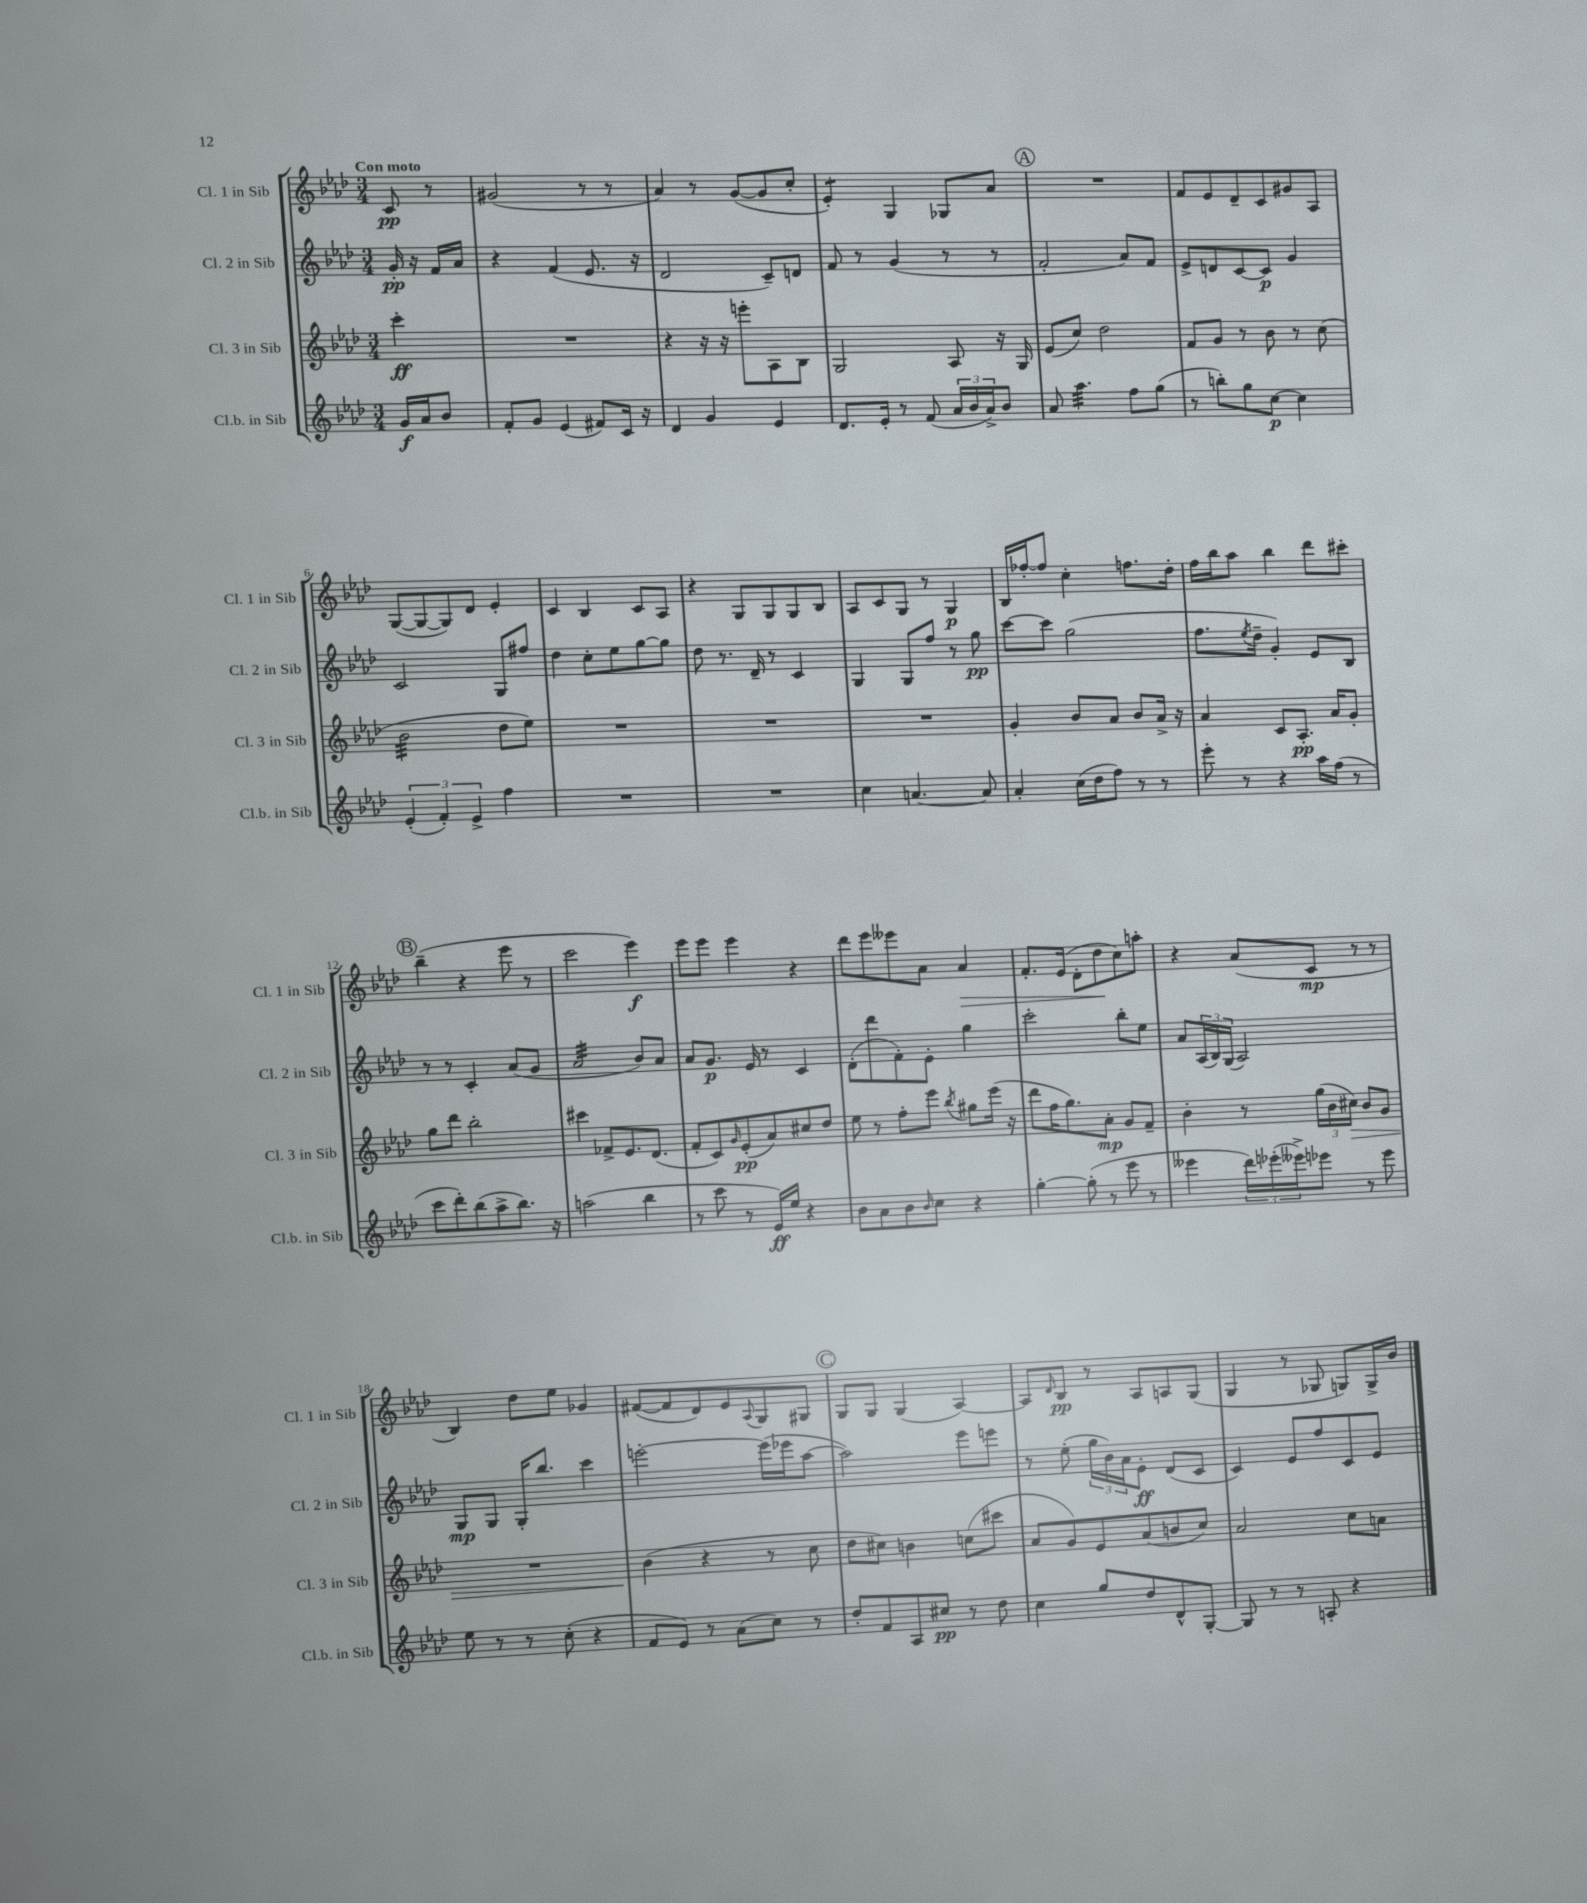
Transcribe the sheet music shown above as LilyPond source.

<<
\new StaffGroup <<
\new Staff = "s0" \with { instrumentName = "Cl. 1 in Sib" shortInstrumentName = "Cl. 1 in Sib" } {
    \clef treble \key aes \major \numericTimeSignature \time 3/4 \partial 4 \tempo "Con moto"
    c'8\pp r8 |
    gis'2( r8 r8 |
    aes'4) r8 g'8~( g'8 c''8-. |
    ees'4:8-.) g4 ges8 aes'8 |
    \mark \markup { \circle "A" } R2. |
    f'8 ees'8 des'8-- c'8 gis'8 aes8 |
    g8~( g8~ g8) des'8 ees'4-. |
    c'4 bes4 c'8 aes8 |
    r4 g8 g8 g8 bes8 |
    aes8 c'8 g8 r8 g4\p |
    bes16 fes''16~-. fes''8 c''4-. f''8. des''16-. |
    f''16 bes''16 aes''8 bes''4 des'''8 cis'''8-. |
    \mark \markup { \circle "B" } bes''4--( r4 ees'''8 r8 |
    c'''2 ees'''4\f) |
    ees'''8 ees'''8 ees'''4 r4 |
    des'''8 ees'''8 eeses'''8 aes'8 aes'4\> |
    f'8.-. ees'16( des'8-. des''8\! c''8) a''8-. |
    r4 aes'8( c'8\mp r8 r8 |
    bes4) des''8 ees''8 ges'4 |
    fis'8~( fis'8 des'8) ees'8 \appoggiatura { aes8 } g8 gis8 |
    \mark \markup { \circle "C" } g8 g8 g4( aes4~) |
    aes8 \grace { des'16 } bes8\pp r8 aes8 a8 g8( |
    g4 r8 ges8 g8) g16-> bes'16 \bar "|." |
}
\new Staff = "s1" \with { instrumentName = "Cl. 2 in Sib" shortInstrumentName = "Cl. 2 in Sib" } {
    \clef treble \key aes \major \numericTimeSignature \time 3/4 \partial 4
    g'16-.\pp r16 f'16 aes'16 |
    r4 f'4( ees'8. r16 |
    des'2 c'8--) d'8 |
    f'8 r8 g'4( r8 r8 |
    \mark \markup { \circle "A" } f'2-. aes'8) f'8 |
    ees'8-> d'8 c'8~ c'8\p g'4 |
    c'2 g8 fis''8 |
    des''4 c''8-. ees''8 g''8~ g''8 |
    des''8 r8. des'16-- r8 c'4 |
    g4 g8 f''8 r8 g''8\pp |
    c'''8~ c'''8 g''2( |
    f''8. \acciaccatura { ees''8 } des''16-- g'4-.) ees'8 bes8 |
    \mark \markup { \circle "B" } r8 r8 c'4-. aes'8( g'8 |
    aes'2:32 bes'8) aes'8 |
    aes'8 g'8.\p ees'16 r8 c'4 |
    des'8-.( des'''8 f'8-.) ees'8-. g''4 |
    c'''2-. bes''8-. ees''8 |
    aes'8 \tuplet 3/2 { aes16( bes16) g16( } aes2) |
    g8\mp g8 g16-. bes''8. c'''4 |
    e'''2~-. e'''16( ees'''16 aes''8~ |
    \mark \markup { \circle "C" } aes''2) ees'''8 e'''8 |
    r8 ees''8-.( \tuplet 3/2 { g''16 bes'16) aes'16 } ees'8-.\ff des'8( c'8 |
    c'4) ees'8 f''8 c'8 ees'8 \bar "|." |
}
\new Staff = "s2" \with { instrumentName = "Cl. 3 in Sib" shortInstrumentName = "Cl. 3 in Sib" } {
    \clef treble \key aes \major \numericTimeSignature \time 3/4 \partial 4
    c'''4-.\ff |
    R2. |
    r4 r16 r16 e'''8-. aes8 bes8 |
    g2 aes8 r16 g16 |
    \mark \markup { \circle "A" } ees'8( c''8) des''2 |
    f'8 g'8 r8 bes'8 r8 c''8( |
    bes'2:32 des''8 ees''8) |
    R2. |
    R2. |
    R2. |
    g'4-. bes'8 aes'8 bes'8 aes'16-> r16 |
    aes'4 c'8 aes8.-.\pp aes'16 g'8-. |
    \mark \markup { \circle "B" } g''8 des'''8 bes''2-. |
    cis'''4 fes'8-> ees'8. des'8.( |
    f'8-. c'8) \grace { g'16 } ees'8-.\pp( aes'8) cis''8 des''8 |
    ees''8 r8 f''8-. ees'''8 \acciaccatura { bes''8 } gis''8 ees'''16( r16 |
    des'''8 f''16 g''8.) aes'8-.\mp g'8 f'8-- |
    bes'4-. r8 \tuplet 3/2 { g''16( bes'16 cis''16\>) } bes'8 g'8 |
    R2. |
    bes'4\!( r4 r8 c''8 |
    \mark \markup { \circle "C" } des''8 cis''8) b'4 c''8( cis'''8 |
    aes'8 g'8) ees'8 aes'8( b'8 c''8) |
    aes'2 c''8 a'8 \bar "|." |
}
\new Staff = "s3" \with { instrumentName = "Cl.b. in Sib" shortInstrumentName = "Cl.b. in Sib" } {
    \clef treble \key aes \major \numericTimeSignature \time 3/4 \partial 4
    g'16\f aes'16 bes'8 |
    f'8-. g'8 ees'4( fis'8) c'16 r16 |
    des'4 g'4 ees'4 |
    des'8. ees'16-. r8 f'8( \tuplet 3/2 { aes'16 bes'16 aes'16->) } bes'8 |
    \mark \markup { \circle "A" } aes'8 aes''4.:32 f''8 g''8( |
    r8 b''8-.) g''8 c''8~\p c''4 |
    \tuplet 3/2 { ees'4-.( f'4-.) ees'4-> } f''4 |
    R2. |
    R2. |
    c''4 a'4.~ a'8 |
    aes'4-. c''16( des''16 f''8) r8 r8 |
    ees'''8-. r8 r4 aes''16 f''16( r8 |
    \mark \markup { \circle "B" } c'''8 des'''8-.) bes''8( aes''8-> bes''8.) r16 |
    a''2( bes''4 |
    r8 c'''8 r8 ees'16\ff) ees''16 r4 |
    bes'8 aes'8 bes'8 \grace { bes'16 } c''8 r4 |
    g''4~-. g''8-.( r8 ees'''8 r8 |
    eeses'''4 \tuplet 3/2 { des'''16) ees'''16-.( eeses'''16->) } ees'''8 r8 ees'''8 |
    ees''8 r8 r8 c''8-.( r4 |
    f'8 ees'8) r8 aes'8( c''8) r8 |
    \mark \markup { \circle "C" } des''8-. f'8 aes8 cis''8\pp r8 des''8 |
    c''4 g''8 des''8 des'8-^ g8~-. |
    g8 r8 r8 a8-. r4 \bar "|." |
}
>>
>>
